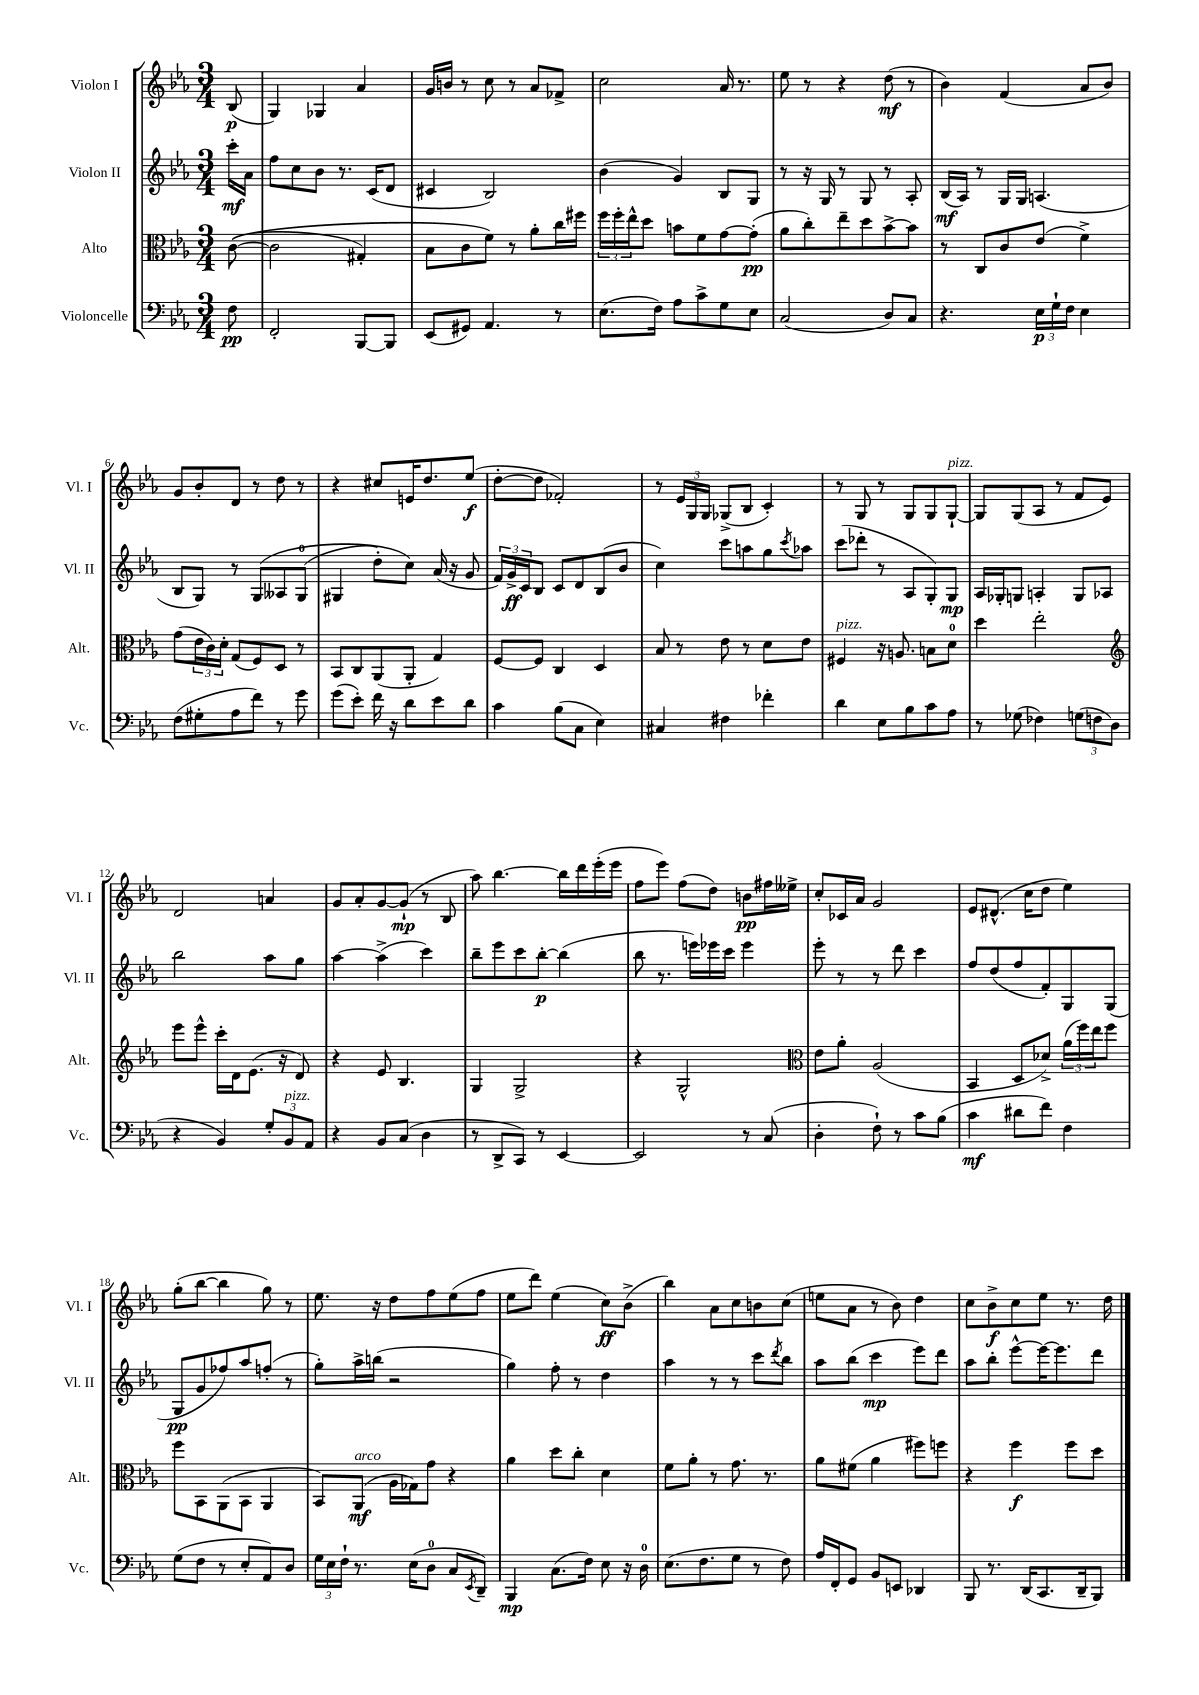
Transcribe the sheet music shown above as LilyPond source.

<<
\new StaffGroup <<
\new Staff = "s0" \with { instrumentName = "Violon I" shortInstrumentName = "Vl. I" } {
    \clef treble \key ees \major \numericTimeSignature \time 3/4 \partial 8
    bes8\p( |
    g4) ges4 aes'4 |
    g'16 b'16 r8 c''8 r8 aes'8 fes'8-> |
    c''2 aes'16 r8. |
    ees''8 r8 r4 d''8\mf( r8 |
    bes'4) f'4( aes'8 bes'8) |
    g'8 bes'8-. d'8 r8 d''8 r8 |
    r4 cis''8 e'16 d''8. ees''8\f( |
    d''8~-. d''8 fes'2-.) |
    r8 \tuplet 3/2 { ees'16 g16 g16 } ges8->( bes8 c'4-.) |
    r8 g8 r8 g8 g8 g8~-!^\markup { \italic "pizz." } |
    g8 g8( aes8 r8 f'8 ees'8) |
    d'2 a'4 |
    g'8 aes'8-. g'8~ g'8-!\mp( r8 bes8 |
    aes''8) bes''4.~ bes''16 d'''16 ees'''16-.( ees'''16 |
    f''8 ees'''8) f''8( d''8) b'8\pp fis''16 eeses''16-> |
    c''8-. ces'16 aes'16 g'2 |
    ees'8 dis'8.-^( c''16 d''8 ees''4) |
    g''8-.( bes''8~ bes''4 g''8) r8 |
    ees''8. r16 d''8 f''8 ees''8( f''8 |
    ees''8 d'''8) ees''4( c''8\ff) bes'8->( |
    bes''4) aes'8 c''8 b'8 c''8( |
    e''8 aes'8 r8 bes'8) d''4 |
    c''8 bes'8->\f c''8 ees''8 r8. d''16 \bar "|." |
}
\new Staff = "s1" \with { instrumentName = "Violon II" shortInstrumentName = "Vl. II" } {
    \clef treble \key ees \major \numericTimeSignature \time 3/4 \partial 8
    c'''16-.\mf aes'16 |
    f''8 c''8 bes'8 r8. c'16( d'8 |
    cis'4 bes2) |
    bes'4( g'4) bes8 g8 |
    r8 r16 g16 r8 g8 r8 aes8-. |
    bes16\mf( aes16) r8 g16 g16 a4.( |
    bes8 g8) r8 g8\( aeses8 g8-0( |
    gis4 d''8-.) c''8\) aes'16( r16 g'8 |
    \tuplet 3/2 { f'16) g'16->\ff c'16 } bes8 c'8 d'8 bes8( bes'8 |
    c''4) c'''8 a''8 g''8 \acciaccatura { c'''8 } aes''8 |
    c'''8( des'''8-. r8 aes8 g8-.) g8\mp |
    aes16 ges16-. g8 a4-. g8 aes8 |
    bes''2 aes''8 g''8 |
    aes''4~ aes''4->( c'''4) |
    bes''8-- ees'''8 c'''8 bes''8~-.\p bes''4( |
    bes''8 r8. e'''16) ees'''16 c'''16 ees'''4 |
    ees'''8-. r8 r8 d'''8 c'''4 |
    f''8 d''8( f''8 f'8-.) g8 g8( |
    g8\pp g'8 fes''8) aes''8 f''8-.( r8 |
    g''8-.) aes''16-> b''16( r2 |
    g''4) f''8-. r8 d''4 |
    aes''4 r8 r8 c'''8 \acciaccatura { d'''8 } bes''8 |
    aes''8 bes''8( c'''4\mp ees'''8) d'''8 |
    aes''8 bes''8-. ees'''8~-^ ees'''16~ ees'''8. d'''8 \bar "|." |
}
\new Staff = "s2" \with { instrumentName = "Alto" shortInstrumentName = "Alt." } {
    \clef alto \key ees \major \numericTimeSignature \time 3/4 \partial 8
    c'8~(\( |
    c'2 gis4-.) |
    bes8 c'8 f'8\) r8 aes'8-. c''16 fis''16 |
    \tuplet 3/2 { f''16 f''16-. ees''16-^ } d''8 b'8 f'8 g'8~ g'8-.\pp( |
    aes'8 c''8-.) ees''8-- d''8 bes'8~-> bes'8 |
    r8 c8 c'8 ees'8( f'4->) |
    g'8( \tuplet 3/2 { ees'16 c'16) d'16-. } g8( f8) d8 r8 |
    bes,8 c8 aes,8( aes,8-. g4) |
    f8~ f8 c4 d4 |
    bes8 r8 ees'8 r8 d'8 ees'8 |
    fis4^\markup { \italic "pizz." } r16 a8. b8 d'8-0 |
    d''4 ees''2-. |
    \clef treble ees'''8 ees'''8-^ c'''16-. d'16 ees'8.( r16 d'8) |
    r4 ees'8 bes4. |
    g4 g2-> |
    r4 g2-^ |
    \clef alto ees'8 aes'8-. aes2( |
    bes,4 d8 des'8->) \tuplet 3/2 { aes'16( f''16) ees''16 } f''8 |
    f''8 bes,8 aes,8( bes,8 aes,4 |
    bes,8) aes,8\mf^\markup { \italic "arco" }( aes16 ges16) g'8 r4 |
    aes'4 d''8 c''8-. d'4 |
    f'8 aes'8-. r8 g'8. r8. |
    aes'8 fis'8( aes'4 fis''8) f''8 |
    r4 f''4\f f''8 d''8 \bar "|." |
}
\new Staff = "s3" \with { instrumentName = "Violoncelle" shortInstrumentName = "Vc." } {
    \clef bass \key ees \major \numericTimeSignature \time 3/4 \partial 8
    f8\pp |
    f,2-. bes,,8~ bes,,8 |
    ees,8( gis,8) aes,4. r8 |
    ees8.( f16) aes8 c'8-> g8 ees8 |
    c2( d8) c8 |
    r4. \tuplet 3/2 { ees16\p g16-! f16 } ees4 |
    f8( gis8-. aes8 f'8) r8 g'8 |
    g'8( ees'8-.) f'16 r16 d'8 ees'8 d'8 |
    c'4 bes8( c8 ees4) |
    cis4 fis4 fes'4-. |
    d'4 ees8 bes8 c'8 aes8 |
    r8 ges8( fes4) \tuplet 3/2 { g8( f8 d8 } |
    r4 bes,4) \tuplet 3/2 { g8-. bes,8^\markup { \italic "pizz." } aes,8 } |
    r4 bes,8 c8( d4 |
    r8 d,8-> c,8) r8 ees,4~ |
    ees,2 r8 c8( |
    d4-. f8-!) r8 c'8 bes8( |
    c'4\mf dis'8 f'8) f4 |
    g8( f8 r8 ees8-. aes,8) d8 |
    \tuplet 3/2 { g16 ees16 f16-! } r8. ees16( d8-0 c8 \acciaccatura { ees,8 } d,8--) |
    bes,,4\mp c8.( f16) ees8 r16 d16-0 |
    ees8.( f8. g8 r8 f8) |
    aes16 f,16-. g,8 bes,8 e,8 des,4 |
    bes,,8 r8. d,16( c,8. d,16-- bes,,8) \bar "|." |
}
>>
>>
